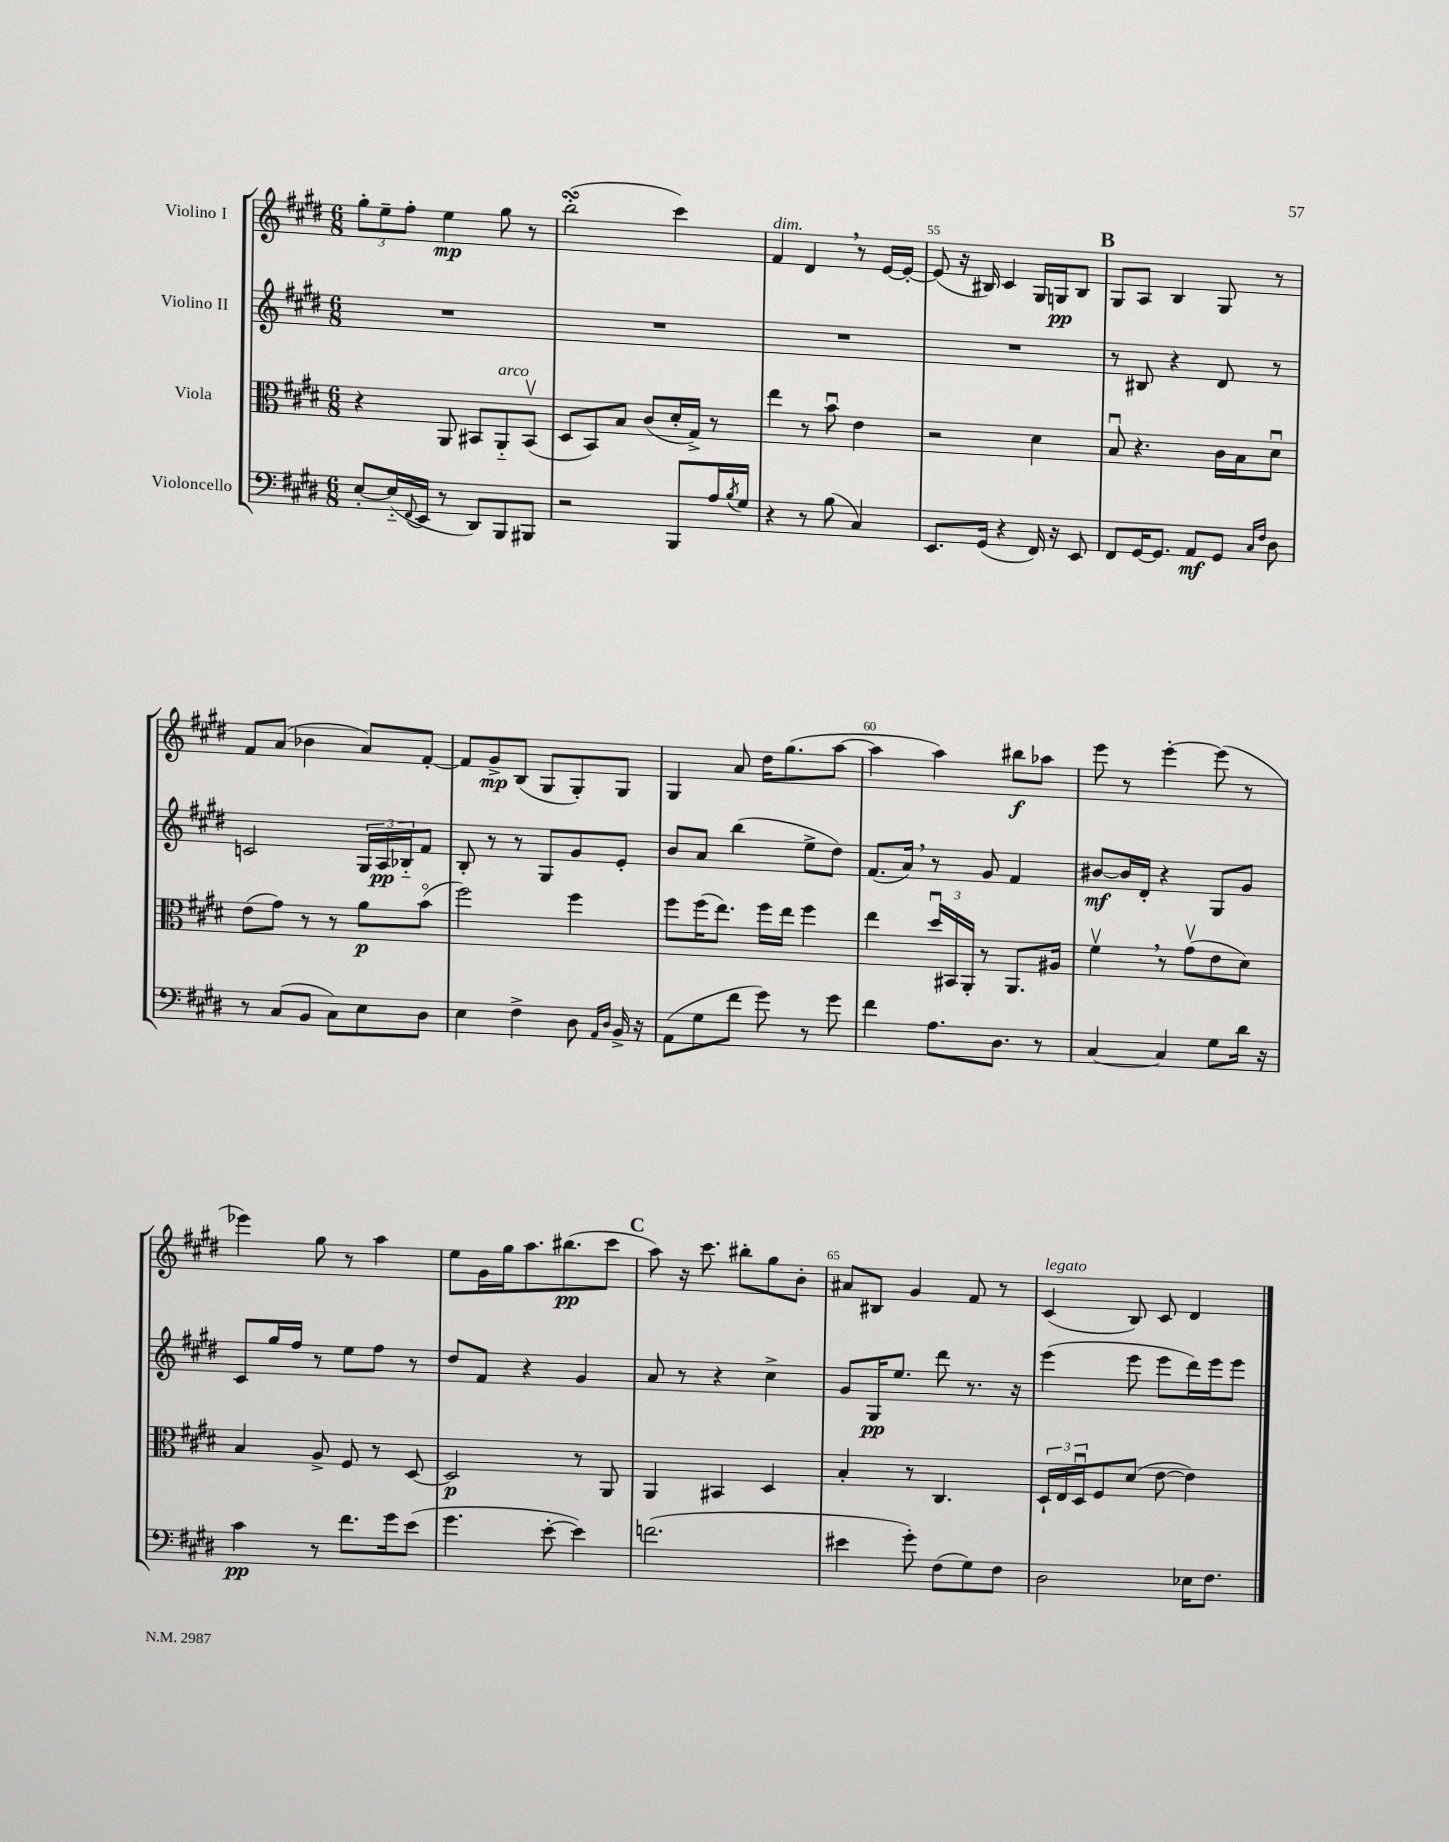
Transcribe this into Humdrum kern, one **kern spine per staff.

**kern	**kern	**kern	**kern
*staff4	*staff3	*staff2	*staff1
*clefF4	*clefC3	*clefG2	*clefG2
*k[f#c#g#d#]	*k[f#c#g#d#]	*k[f#c#g#d#]	*k[f#c#g#d#]
*M6/8	*M6/8	*M6/8	*M6/8
[8E'	4r	2.r	12gg#'
.	.	.	12ee~
(16E'~]	.	.	.
.	.	.	12ff#'
8qqFF#	.	.	.
16EE	.	.	.
8r	8AA	.	4ee
8DD#)	8BB#	.	.
8BBB	8AA'~	.	8gg#
8BBB#	(8BB#v	.	8r
=	=	=	=
2r	8D#	2.r	(2bb'
.	8BB)	.	.
.	8B	.	.
.	(8c#	.	.
8BBB	16d#'	.	4ccc#)
.	16G#^)	.	.
16A	8r	.	.
8qB	.	.	.
16G#	.	.	.
=	=	=	=
4r	4ee	2.r	4f#
8r	8r	.	4d#
(8B	8bu	.	.
4C#)	4e	.	8r
.	.	.	[16e
.	.	.	16e'_
=	=	=	=
8.EE	2r	2.r	(8e]
.	.	.	16r
(16GG#	.	.	16B#)
4r	.	.	4c#
16FF#)	4d#	.	16G#
16r	.	.	16G
8EE	.	.	8B#
=	=	=	=
8FF#	8Bu	8r	8G#
[16GG#	4.r	8B#	8A
8.GG#]	.	.	.
.	.	4r	4B
8AA	.	.	.
8GG#	16c#	8d#	8G#
.	16B	.	.
16qqC#	.	.	.
16qqF#	.	.	.
8D#	8d#u	8r	8r
=	=	=	=
8r	(8e	2c	8f#
(8C#	8g#)	.	(8a
8BB	8r	.	4b-
8C#)	8r	.	.
8E	8a	24G#	8a)
.	.	24A	.
.	.	24B-'~	.
8D#	(8bo	8f#	[8f#'
=	=	=	=
4E	2ff#)	8B'	8f#]
.	.	8r	8g#^
4F#^	.	8r	(8B
.	.	8G#	8G#
8D#	4ff#	8g#	8G#')
16qqAA	.	.	.
16qqD#	.	.	.
16BB^	.	8e'	8G#
16r	.	.	.
=	=	=	=
(8AA	8ff#	8b	4G#
8G#	(16ff#	8a	.
.	8.ee)	.	.
8f#	.	(4bb	8a
8g#)	16ff#	.	16dd#
.	16ee	.	(8.gg#
8r	4ff#	8ee^	.
8g#	.	8dd#)	[8aa
=	=	=	=
4f#	4ee	(8.f#	4aa]
.	.	16a)	.
8.A	24dd#u	8r	4aa)
.	24BB#	.	.
.	24AA'	.	.
.	8r	8g#	.
8.D#	.	.	.
.	8.AA	4f#	8bb#
8r	.	.	8aa-
.	16A#	.	.
=	=	=	=
[4C#	4f#v	[8b#	8eee
.	.	16b#]	8r
.	.	16d#'	.
4C#]	8r	4r	[4eee'
.	(8g#v	.	.
8G#	8e	8G#	(8eee]
16d#	8d#)	8g#	8r
16r	.	.	.
=	=	=	=
4c#	4B	8c#	4eee-)
.	.	16gg#	.
.	.	16ff#	.
8r	8A^	8r	8gg#
8.f#	8F#	8ee	8r
.	8r	8ff#	4aa
16g#	.	.	.
(8e	[8D#	8r	.
=	=	=	=
4.g#	2D#]	8dd#	8ee
.	.	8f#	16g#
.	.	.	16gg#
.	.	4r	8.aa
[8e'	.	.	.
.	.	.	(8.bb#
4e])	8r	4g#	.
.	8AA	.	8ccc#
=	=	=	=
(2.f	4AA	8a	8aa)
.	.	8r	16r
.	.	.	8.ccc#
.	4BB#	4r	.
.	.	.	8bb#'
.	4D#	4cc#^	8gg#
.	.	.	8b'
=	=	=	=
4e#	4B'	8g#	8a#
.	.	16G#	8B#
.	.	8.ee	.
8g#')	8r	.	4g#
(8F#	4.C#	8ddd#	.
8G#)	.	8.r	8f#
8F#	.	.	8r
.	.	16r	.
=	=	=	=
2D#	24D#`	(4eee	(4c#
.	24E	.	.
.	24D#u	.	.
.	8F#	.	.
.	(8d#	8eee	8B)
.	[8e	8eee	8c#
16E-	4e])	16ddd#)	4d#
8.F#	.	16eee	.
.	.	8eee	.
==	==	==	==
*-	*-	*-	*-
